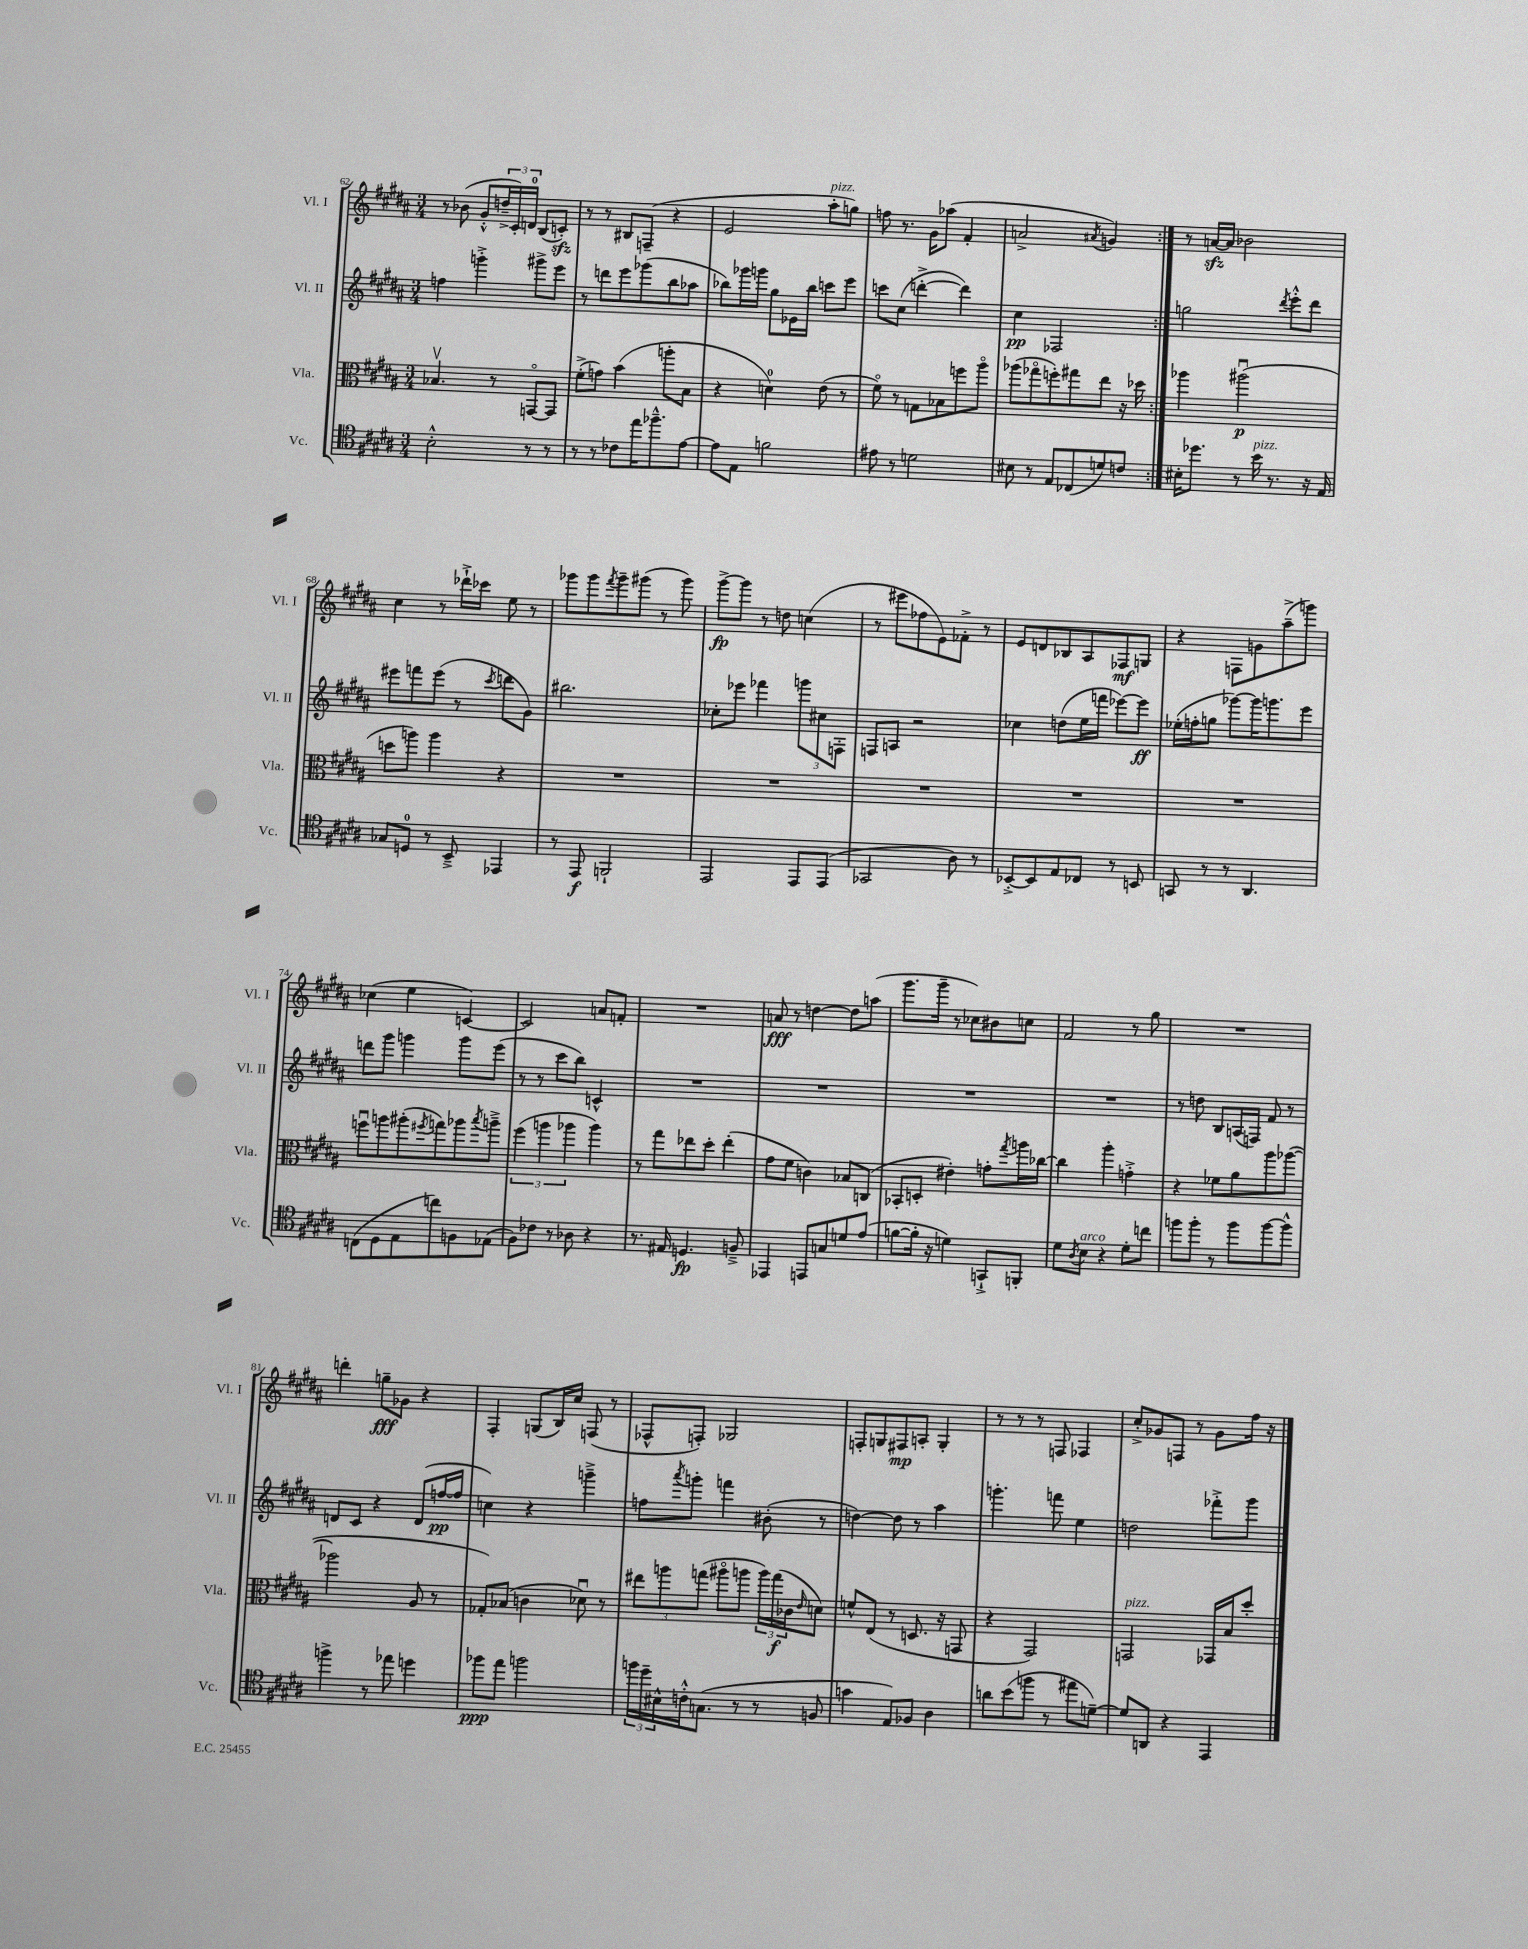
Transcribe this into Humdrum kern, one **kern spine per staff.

**kern	**dynam	**kern	**dynam	**kern	**dynam	**kern	**dynam
*part4	*part4	*part3	*part3	*part2	*part2	*part1	*part1
*staff4	*staff4	*staff3	*staff3	*staff2	*staff2	*staff1	*staff1
*I"Vc.	*	*I"Vla.	*	*I"Vl. II	*	*I"Vl. I	*
*I'Vc.	*	*I'Vla.	*	*I'Vl. II	*	*I'Vl. I	*
*clefC4	*	*clefC3	*	*clefG2	*	*clefG2	*
*k[f#c#g#d#a#]	*	*k[f#c#g#d#a#]	*	*k[f#c#g#d#a#]	*	*k[f#c#g#d#a#]	*
*M3/4	*	*M3/4	*	*M3/4	*	*M3/4	*
=62	=62	=62	=62	=62	=62	=62	=62
2B'^^\	.	4.B-Xv/	.	4ffn\	.	8r	.
.	.	.	.	.	.	(8b-X\	.
.	.	.	.	4gggn'^\	.	8g#'^^/L	.
.	.	8r	.	.	.	24ddn~^/L	.
.	.	.	.	.	.	24c#'/)	.
.	.	.	.	.	.	24dn/JJ	.
8r	.	[8GGn/L	.	8ggg#X^\L	.	(8B/L	.
8r	.	8GG/J]	.	8eee\J	.	8cnzz'/J)	.
=63	=63	=63	=63	=63	=63	=63	=63
8r	.	(8f#'^\L	.	8r	.	8r	.
8r	.	8gn\J)	.	8dddn\L	.	8r	.
8c-X\L	.	(4b\	.	8eee\	.	8B#X/L	.
16ee\K	.	.	.	(8ggg-X\	.	(8Fn~/J	.
8.ff-X~^^\	.	.	.	.	.	.	.
.	.	8aan'\L	.	8bb\	.	4r	.
[8e\J	.	8B\J	.	8aa-X\J	.	.	.
=64	=64	=64	=64	=64	=64	=64	=64
8e\L]	.	4r	.	8bb-X\L)	.	2e/	.
8E\J	.	.	.	16ggg-X\L	.	.	.
.	.	.	.	16gggn\JJ	.	.	.
2fn\	.	4dn\)	.	8gg#\L	.	.	.
.	.	.	.	16e-X\L	.	.	.
.	.	.	.	16bb-\JJ	.	.	.
!	!	!	!	!	!	!LO:TX:a:i:t=pizz.	!
.	.	(8e\	.	8cccn\L	.	8aa#'\L	.
.	.	8r	.	8eee\J	.	8ggn\J)	.
=65	=65	=65	=65	=65	=65	=65	=65
8e#X\	.	8f#\)	.	8cccn\L	.	8ffn\	.
8r	.	8r	.	(8cc#\J	.	8.r	.
2dn\	.	8Gn\L	.	[4dddn'^\	.	.	.
.	.	.	.	.	.	16g#\KL	.
.	.	8B-X\	.	.	.	(8aa-X\J	.
.	.	8ffn\	.	4ddd\])	.	4f#'/	.
.	.	8aa#\J	.	.	.	.	.
=66	=66	=66	=66	=66	=66	=66	=66
8B#X\	.	(8aa-X\L	.	4cc#\	pp	2an^/	.
8r	.	8gg-X\	.	.	.	.	.
8E/L	.	8ffn'\)	.	2F-X/	.	.	.
(8C-X/	.	8gg#X\	.	.	.	.	.
.	.	.	.	.	.	8qa#X/	.
8dn/)	.	8ee\J	.	.	.	4gn/)	.
8cn/J	.	16r	.	.	.	.	.
.	.	16dd-X\	.	.	.	.	.
=67:|!	=67:|!	=67:|!	=67:|!	=67:|!	=67:|!	=67:|!	=67:|!
16B#X'\KL	.	4aa-X\	.	2ggn\	.	8r	.
8.dd-X\J	.	.	.	.	.	.	.
.	.	.	.	.	.	[16anzz/LL	.
.	.	.	.	.	.	16a/JJ]	.
8r	.	(2aa#Xu\	p	.	.	2b-X\	.
!LO:TX:a:i:t=pizz.	!	!	!	!	!	!	!
16b\	.	.	.	.	.	.	.
8.r	.	.	.	.	.	.	.
.	.	.	.	8qddd#/	.	.	.
.	.	.	.	8eee'^^\L	.	.	.
16r	.	.	.	8ddd#\J	.	.	.
16E/	.	.	.	.	.	.	.
!!LO:LB:g=z
=68	=68	=68	=68	=68	=68	=68	=68
8G-X/L	.	8ddn\L	.	8eee#X\L	.	4cc#\	.
8Dn/J	.	8aan\J)	.	8fffn\	.	.	.
8r	.	4aa\	.	(8eee#\J	.	8r	.
8BB~^/	.	.	.	8r	.	16ddd-X`^\LL	.
.	.	.	.	.	.	16ccc-X\JJ	.
.	.	.	.	8qccc#/	.	.	.
4EE-X/	.	4r	.	8dddn\L	.	8ee\	.
.	.	.	.	8g#\J)	.	8r	.
=69	=69	=69	=69	=69	=69	=69	=69
8r	.	2.r	.	2.bb#X\	.	8ggg-X\L	.
8EE/	f	.	.	.	.	8ggg-\	.
.	.	.	.	.	.	8qfff#/	.
2FFn`/	.	.	.	.	.	8ggg-~\	.
.	.	.	.	.	.	(8ggg#X\J	.
.	.	.	.	.	.	8r	.
.	.	.	.	.	.	8ggg#\)	.
=70	=70	=70	=70	=70	=70	=70	=70
2EE/	.	2.r	.	8cc-X'\L	.	[8ggg#^\L	fp
.	.	.	.	8eee-X\J	.	8ggg#\J]	.
.	.	.	.	4fff-X\	.	8r	.
.	.	.	.	.	.	8ddn\	.
8EE/L	.	.	.	12gggn\L	.	(4ccn\	.
.	.	.	.	12cc#X\	.	.	.
(8EE/J	.	.	.	.	.	.	.
.	.	.	.	12Fn'\J	.	.	.
=71	=71	=71	=71	=71	=71	=71	=71
2GG-X/	.	2.r	.	8Fn/L	.	8r	.
.	.	.	.	8An/J	.	8eee#X\L	.
.	.	.	.	2r	.	8ff-X\	.
.	.	.	.	.	.	8e\)	.
8A#\)	.	.	.	.	.	8f-X'^\J	.
8r	.	.	.	.	.	8r	.
=72	=72	=72	=72	=72	=72	=72	=72
[8BB-X'^/L	.	2.r	.	4cc-X\	.	8e/L	.
8BB-/]	.	.	.	.	.	8dn/	.
8E/	.	.	.	(8ddn\L	.	8B-X/	.
8C-X/J	.	.	.	16ee\L	.	8A#/	.
.	.	.	.	16fffn\JJ	.	.	.
8r	.	.	.	[8eee-X\L)	.	8F-X/	mf
8BBn/	.	.	.	8eee-\J]	ff	8Gn/J	.
=73	=73	=73	=73	=73	=73	=73	=73
8GGn/	.	2.r	.	(16ee-X'\LL	.	4r	.
.	.	.	.	16ffn'\J	.	.	.
8r	.	.	.	8ggn\J	.	.	.
8r	.	.	.	[8ggg-X\L)	.	8Fn\L	.
4.AA#/	.	.	.	16ggg-\K]	.	8gn\	.
.	.	.	.	8.gggn\	.	.	.
.	.	.	.	.	.	(8aa#~^\	.
.	.	.	.	8eee\J	.	8gggn\J)	.
!!LO:LB:g=z
=74	=74	=74	=74	=74	=74	=74	=74
(8Cn\L	.	8ffnu\L	.	8dddn\L	.	(4cc-X\	.
8D#\	.	8aan\	.	8ggg#\J	.	.	.
8E\	.	(8aa#X'\	.	4gggn\	.	4ee\	.
.	.	8qff#X/	.	.	.	.	.
8ccn\)	.	8ggn\)	.	.	.	.	.
8Fn\	.	8aa-X\	.	8ggg\L	.	[4cn/)	.
.	.	8qbb/	.	.	.	.	.
(8E-X\J	.	8aan~^\J	.	(8eee\J	.	.	.
=75	=75	=75	=75	=75	=75	=75	=75
8F#\L)	.	(6ff#\	.	8r	.	2c/]	.
8c-X\J	.	.	.	8r	.	.	.
.	.	6aan\	.	.	.	.	.
8r	.	.	.	8ccc#\L	.	.	.
.	.	6aa-X\	.	.	.	.	.
8A-X\	.	.	.	8bb\J)	.	.	.
4r	.	4aa-\)	.	4cn^^/	.	8an/L	.
.	.	.	.	.	.	8fn'/J	.
=76	=76	=76	=76	=76	=76	=76	=76
8.r	.	8r	.	2.r	.	2.r	.
.	.	8gg#\L	.	.	.	.	.
16E#X/	.	.	.	.	.	.	.
4.Dn/	fp	8ee-X\	.	.	.	.	.
.	.	8dd#'\J	.	.	.	.	.
.	.	(4ee-'\	.	.	.	.	.
8Fn~^/	.	.	.	.	.	.	.
=77	=77	=77	=77	=77	=77	=77	=77
4EE-X/	.	8g#\L	.	2.r	.	8an/	fff
.	.	8f#\J	.	.	.	8r	.
8EEn/L	.	4cn\)	.	.	.	[4ddn\	.
8Gn/	.	.	.	.	.	.	.
8dn/	.	8B-X/L	.	.	.	8dd\L]	.
(8e/J	.	(8Cn/J	.	.	.	(8aan\J	.
=78	=78	=78	=78	=78	=78	=78	=78
[8fn\L	.	8BB-X'/L	.	2.r	.	8.ggg#\L	.
16f'\Jk]	.	8Dn'/J	.	.	.	.	.
16r	.	.	.	.	.	16ggg#~\Jk	.
4dn\)	.	4e#X'\)	.	.	.	8r	.
.	.	.	.	.	.	8cc-X\L)	.
8GGn`^/L	.	8gn'\L	.	.	.	8b#X\	.
.	.	8qgg#/	.	.	.	.	.
8FFn'/J	.	16aan\L	.	.	.	8ccn\J	.
.	.	[16cc-X\JJ	.	.	.	.	.
=79	=79	=79	=79	=79	=79	=79	=79
8d#\L	.	4cc-\]	.	2.r	.	2f#/	.
8qA#/	.	.	.	.	.	.	.
!LO:TX:a:i:t=arco	!	!	!	!	!	!	!
8B\J	.	.	.	.	.	.	.
4r	.	4aa#'\	.	.	.	.	.
8d#'\L	.	4gn'^\	.	.	.	8r	.
8ccn\J	.	.	.	.	.	8gg#\	.
=80	=80	=80	=80	=80	=80	=80	=80
8ffn\L	.	4r	.	8r	.	2.r	.
8ff'\J	.	.	.	8ddn\	.	.	.
8r	.	8f-X\L	.	8B/L	.	.	.
8ff\L	.	8a#\	.	(16An/L	.	.	.
.	.	.	.	16Fn/JJ)	.	.	.
[8ff\	.	8aa#\	.	8f#/	.	.	.
8ff^^\J]	.	([8aa-X\J	.	8r	.	.	.
!!LO:LB:g=z
=81	=81	=81	=81	=81	=81	=81	=81
4ffn^\	.	2aa-X\]	.	8dn/L	.	4dddn'\	.
.	.	.	.	8c#/J	.	.	.
8r	.	.	.	4r	.	8ggn~\L	fff
8ee-X\	.	.	.	.	.	8g-X\J	.
4ddn\	.	8A#/	.	(8d/L	.	4r	.
.	.	8r	.	[16ffn/L	pp	.	.
.	.	.	.	16ff/JJ]	.	.	.
=82	=82	=82	=82	=82	=82	=82	=82
8ff-X\L	ppp	8G-X'/L)	.	4ccn\)	.	4F#'/	.
8ee\J	.	(8B-X/J	.	.	.	.	.
2ffn\	.	4cn\	.	4r	.	(8Gn/L	.
.	.	.	.	.	.	16B/L)	.
.	.	.	.	.	.	16cc#/JJ	.
.	.	8d-Xu\)	.	4gggn~^\	.	(8Fn/	.
.	.	8r	.	.	.	8r	.
=83	=83	=83	=83	=83	=83	=83	=83
24ffn\LL	.	12ee#X\L	.	8ffn\L	.	8F-X^^/L	.
24dd#~\	.	.	.	.	.	.	.
24B#X^^\	.	12aan\	.	.	.	.	.
.	.	.	.	8qaaa#/	.	.	.
16cn'^^\J	.	.	.	8gggn'\J	.	8Fn'/J)	.
.	.	(12ggn\J	.	.	.	.	.
(8.Gn\J	.	.	.	.	.	.	.
.	.	8aa#X\L	.	4fffn\	.	2G-X/	.
8r	.	8aan\J	.	.	.	.	.
8r	.	24aa\LL)	.	(8b#X'\	.	.	.
.	.	(24gg\	f	.	.	.	.
.	.	24c-X\J	.	.	.	.	.
.	.	16qqe/	.	.	.	.	.
8Fn/	.	8dn\J)	.	8r	.	.	.
=84	=84	=84	=84	=84	=84	=84	=84
4gn\	.	8fn^^/L	.	[4ddn\)	.	8Fn'/L	.
.	.	(8E/J	.	.	.	8Gn/	.
8E/L)	.	8r	.	8dd\]	.	8F#X/	mp
8F-X/J	.	8.Dn/	.	8r	.	8An'/J	.
4A#\	.	.	.	4aa#\	.	4G'/	.
.	.	16r	.	.	.	.	.
.	.	8GGn/	.	.	.	.	.
=85	=85	=85	=85	=85	=85	=85	=85
8an\L	.	4r	.	4.gggn'\	.	8r	.
(8b\	.	.	.	.	.	8r	.
8ffn\J	.	2GG#/)	.	.	.	8r	.
8r	.	.	.	8fffn\	.	8Fn/	.
8ee#X\L	.	.	.	4ee\	.	4F-X/	.
[8dn~\J)	.	.	.	.	.	.	.
=86	=86	=86	=86	=86	=86	=86	=86
!	!	!LO:TX:a:i:t=pizz.	!	!	!	!	!
8d/L]	.	2GGn/	.	2ddn\	.	8cc#'^/L	.
8AAn/J	.	.	.	.	.	8g-X/	.
4r	.	.	.	.	.	8Fn/J	.
.	.	.	.	.	.	8r	.
4EE/	.	16GG-X/LL	.	8fff-X'^\L	.	8g-\L	.
.	.	16B/J	.	.	.	.	.
.	.	8dd#'/J	.	8ggg#\J	.	16ff#\Jk	.
.	.	.	.	.	.	16r	.
==	==	==	==	==	==	==	==
*-	*-	*-	*-	*-	*-	*-	*-
